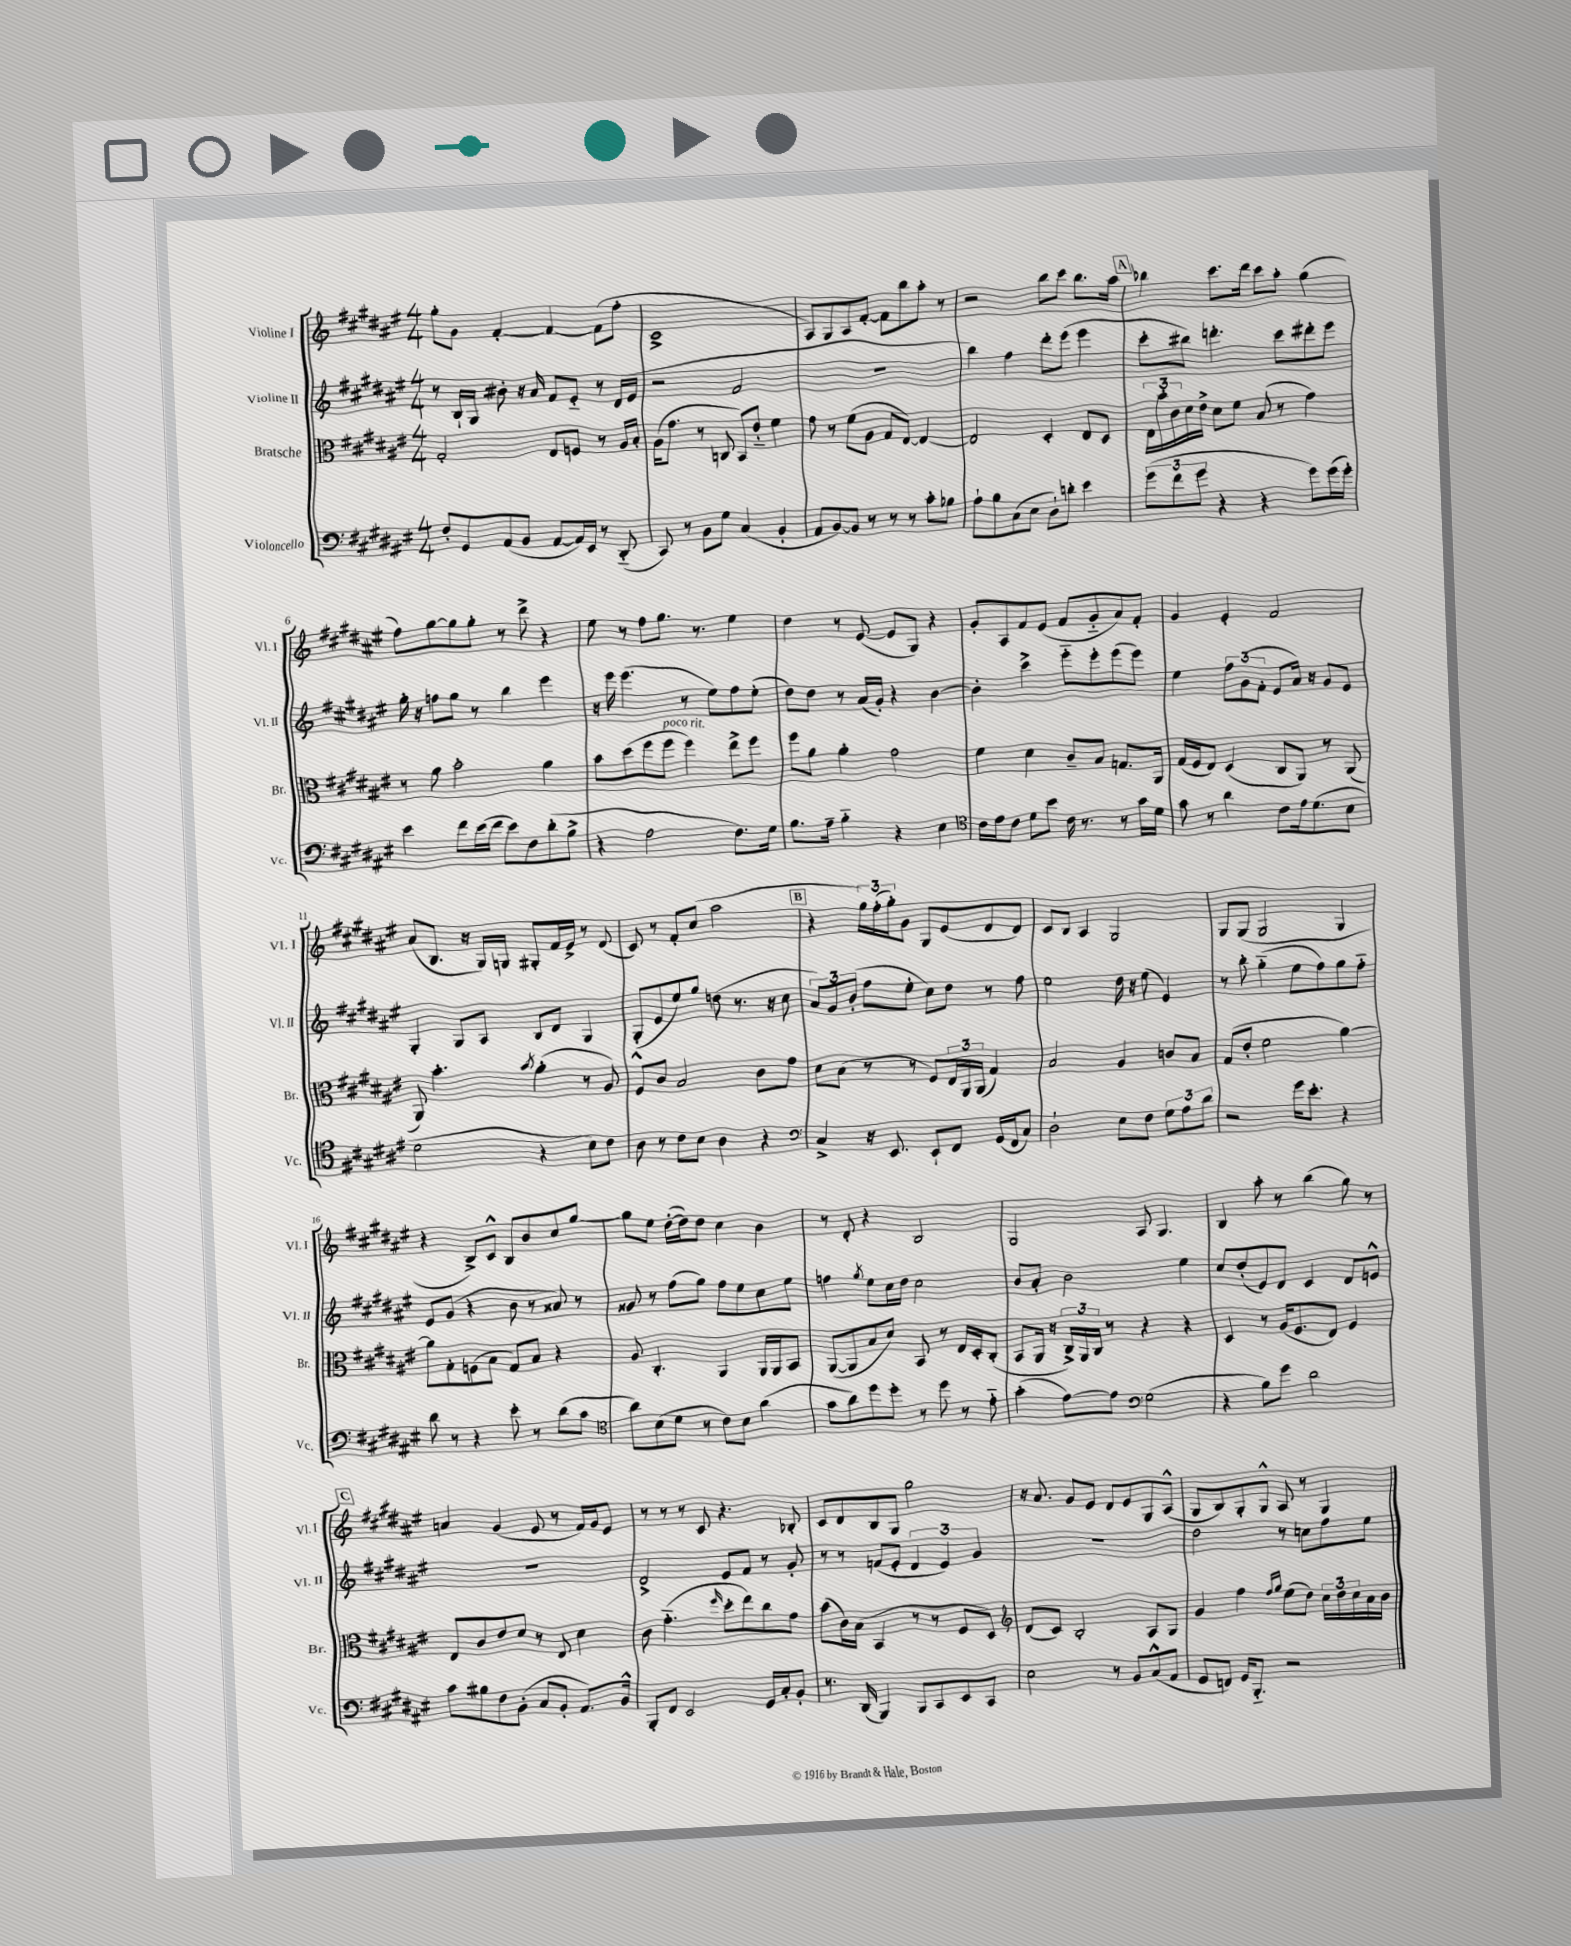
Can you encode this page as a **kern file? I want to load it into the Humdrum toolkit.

**kern	**kern	**kern	**kern
*staff4	*staff3	*staff2	*staff1
*clefF4	*clefC3	*clefG2	*clefG2
*k[f#c#g#d#a#e#]	*k[f#c#g#d#a#e#]	*k[f#c#g#d#a#e#]	*k[f#c#g#d#a#e#]
*M4/4	*M4/4	*M4/4	*M4/4
8F#'	2G#'	8r	8gg#'
8GG#	.	16B`	8g#
.	.	16G#	.
(8AA#	.	8b#'	[4f#'
8BB	.	16r	.
.	.	16a#	.
[8AA#	8E#	8f#	4f#_
16AA#])	8F	8e#'~	.
16EE#	.	.	.
8r	8r	8r	(8f#]
(8DD#'~	16A#	(16d#	8ff#'
.	16B'	16e#	.
=	=	=	=
8CC#)	(16A#	2r	1c#^
.	8.g#	.	.
8r	.	.	.
8BB	8r	.	.
8G#	8C	.	.
(4C#	8BB)	2f#	.
.	8e#'~	.	.
4BB'	4f#	.	.
=	=	=	=
8AA#	8g#	1r	8A#)
[8BB)	8r	.	8G#
8BB]	(8f#	.	8A#
8r	8A#	.	[8f#'
8r	8G#	.	8f#]
8r	[8E#)	.	8bb
8c#'	4E#_	.	8aa#'
8B-	.	.	8r
=	=	=	=
8A#`	2E#]	4bb)	2r
8B	.	.	.
(8C#	.	4ff#	.
8E#	.	.	.
8D#`)	4D#'	8ddd#'	8bb
8d'	.	(8eee#	8ccc#
4e#	8E#	4eee#	8.bb
.	8D#	.	.
.	.	.	16aa#
=	=	=	=
(12g#	24E#	8ccc#'	4bb-
.	24b'	.	.
12f#	24c#	.	.
.	16d#	8bb#)	.
12g#	.	.	.
.	16e#^	.	.
4r	8d#	4.ddd'	8.ccc#
.	8f#	.	.
.	.	.	16ddd#
4r	(8B	.	8ccc#
.	8r	8ccc#	8aa#'
8g#)	4g#)	8ddd#'	(4gg#
(16g#	.	8eee#	.
16g#')	.	.	.
=	=	=	=
4e#	8r	16gg#'	8ff#)
.	.	16r	.
.	8a#	8ff	[8gg#
8f#	2b'	8gg#	8gg#]
(16e#	.	8r	8gg#'
16f#	.	.	.
8e#)	.	4bb	8r
8F#	.	.	8ddd#^
(8d#'	4a#	4eee#	4r
8B^	.	.	.
=	=	=	=
4r	8b	16r	8ee#
.	.	16eee#	.
.	(8dd#	(4.eee#	8r
2A#	8ff#	.	8ff#
.	8ff#	.	8.gg#
.	4ff#)	8r	.
.	.	.	8.r
.	.	8ee#)	.
8.F#)	8ee#^	8ff#	4ee#
.	8ff#	(8ee#'	.
16G#	.	.	.
=	=	=	=
8.B	8ff#	8dd#)	4dd#
.	8a#	8dd#	.
16A#~	.	.	.
4B'~	4a#'	8r	8r
.	.	(16a#	([8e#
.	.	16g#')	.
4r	2g#	4r	8e#]
.	.	.	8G#)
4E#	.	[4b	4r
=	=	=	=
*clefC4	*	*	*
16c#	4f#	4b']	8g#'
16e#	.	.	.
8c#	.	.	8A#
8d#	4d#	4ccc#^	8f#
8b	.	.	(8e#
16c#	8c#~	8eee#'~	8f#
8.r	.	.	.
.	8B	8eee#'	8g#'~
8r	8.G	(8eee#	8a#)
16g#	.	8eee#)	8f#'
16d#	16AA#	.	.
=	=	=	=
8g#	(16G#	4ee#	4g#
.	16F#	.	.
8r	8E#)	.	.
4a#	(4D#	12ff#	4e#'
.	.	(12g#	.
.	.	12f#'	.
8c#	8C#	8e#	2f#
16e#	8AA#)	16a#)	.
(8.d#	.	16r	.
.	8r	8g#	.
8B	(8AA#	8e#	.
=	=	=	=
2d#	8AA#)	4G#'	(8a#
.	4.b'	.	8.B
.	.	8G#	.
.	.	.	16r
.	.	8A#	16G#)
.	.	.	16G
.	8qb	.	.
4r	(4a#'	8B	8G#'
.	.	8d#	16f#
.	.	.	16e#^
8B)	8r	4G#	8r
8c#	8A#)	.	(8d#
=	=	=	=
8A#	8F#^^	(8G#'	8c#)
8r	8c#	8e#	8r
8c#	2B	8ee#)	8f#'
8B	.	8gg#	(8cc#
4A#	.	(8dd	2aa#
.	.	8.r	.
4r	8c#	.	.
.	.	16r	.
.	8g#	8cc#	.
=	=	=	=
*clefF4	*	*	*
4C#^	8d#	12a#)	4r
.	.	12g#	.
.	(8B	.	.
.	.	(12b'	.
16r	8r	8ff#	24gg#)
.	.	.	(24ff#'
8.EE#	.	.	.
.	.	.	24gg#')
.	8r	8ee#'	8g#
8EE#`	8F#)	8cc#)	8G#
8FF#	24E#	8dd#	(8e#
.	24AA#	.	.
.	(24AA#	.	.
(16GG#	4G#)	8r	8d#
16FF#	.	.	.
8C#)	.	8ff#	8d#)
=	=	=	=
2D#`	2B	2ee#	8c#
.	.	.	8B
.	.	.	4A#
8E#	4A#	16dd#	2G#
.	.	16r	.
8F#	.	(8ee#	.
12G#	8c	4e#)	.
12A#	.	.	.
.	8B	.	.
12d#	.	.	.
=	=	=	=
2r	(8G#	8r	8G#
.	8e#'	8bb'	(8G#
.	2f#	(4gg#'~	2G#
16g#	.	8ee#	.
8.e#'	.	.	.
.	.	8ff#)	.
4r	[4a#)	8gg#	4G#
.	.	8ff#'~	.
=	=	=	=
8d#	8a#]	8e#	4r
8r	8G#'	(8g#	.
4r	(8F	4r	8B^)
.	8B	.	8c#^^
8e#'	8G#)	8b	8B
8r	8B	8r	8b
(8d#	4r	8a##)	8cc#
8c#	.	8r	[8gg#
=	=	=	=
*clefC4	*	*	*
8a#)	8A#	8g##	8gg#]
(8B	4.C#'	8r	8ee#
8d#	.	(8ff#	([16dd#'
.	.	.	16dd#])
8r	.	8gg#)	8dd#
8c#)	4AA#	8ff#	4cc#
8B	.	8ee#	.
(4a#	16AA#	8cc#	4b
.	16AA#	.	.
.	8BB	8ee#	.
=	=	=	=
8g#	([8AA#	4ff	8r
8a#)	8AA#]	.	8d#'
.	.	8qgg#	.
8dd#	8B	8ee#	4r
8dd#'	8d#)	16cc#	.
.	.	16dd#	.
8r	8BB	2cc#	2B
8dd#	8r	.	.
8r	16E#	.	.
.	16D#'	.	.
8e#'~	(8C#'	.	.
=	=	=	=
(4g#'	8BB	8b	2G#
.	16AA#	8a#'	.
.	16r	.	.
[8e#)	24C#^)	2b	.
.	24AA#	.	.
.	24C#	.	.
8e#]	8r	.	.
*clefF4	*	*	*
(2G#	4r	.	8A#
.	.	.	4.G#
.	4r	4ee#	.
=	=	=	=
4r	4D#	8cc#	4B
.	.	(8dd#'	.
8B)	8r	8e#)	8aa#'
8g#	(16A#	8d#	8r
.	8.F#	.	.
2d#	.	4c#	(4bb
.	8E#)	.	.
.	4F#	8d#	8gg#)
.	.	8e^^	8r
=	=	=	=
8c#	8E#	1r	4a
8B#	8c#	.	.
8F#	8e#	.	(4g#
(8BB'	8d#	.	.
8C#	8r	.	8e#
8BB'	8E#	.	8r
8.AA#)	4d#	.	16f#)
.	.	.	16g#
.	.	.	8e#
16BB^^	.	.	.
=	=	=	=
8BBB'	8c#	2d#^	8r
8FF#	(4.g#'~	.	8r
2EE#	.	.	8r
.	.	.	8c#
.	16qqff#	.	.
.	8dd#'	8e#	4.r
.	8ee#)	8f#	.
16GG#	8cc#	8r	.
16C#'	.	.	.
8BB'	8g#	8g#'	8B-'
=	=	=	=
8.r	(8b	8r	8c#
.	16c#)	8r	8d#
(16DD#	(16B	.	.
4BBB)	4BB	(8f	8B
.	.	8e#'	8G#
8BBB	8r	6d#	2gg#
8CC#	8r	.	.
.	.	6e#)	.
8EE#	8F#	.	.
.	.	6g#	.
8CC#	8D#)	.	.
=	=	=	=
*	*clefG2	*	*
2E#	(8d#	1r	16r
.	.	.	8.a#
.	8c#)	.	.
.	2B'	.	8g#
.	.	.	8e#
8r	.	.	8d#
8BB	.	.	8e#
(8C#^^	8A#	.	8G#
8AA#	8G#	.	(8A#^^
=	=	=	=
8GG#	4g#	2dd#	8G#
8FF)	.	.	8B)
16GG#	4ff#	.	8G#'
8.BBB'~	.	.	.
.	.	.	8G#^^
.	16qqff#	.	.
.	16qqgg#	.	.
2r	(8ee#	8r	8A#
.	8dd#)	8cc	8r
.	24cc#	8ff#	4G#
.	24dd#	.	.
.	24cc#	.	.
.	16a#	8ee#	.
.	16b	.	.
==	==	==	==
*-	*-	*-	*-
